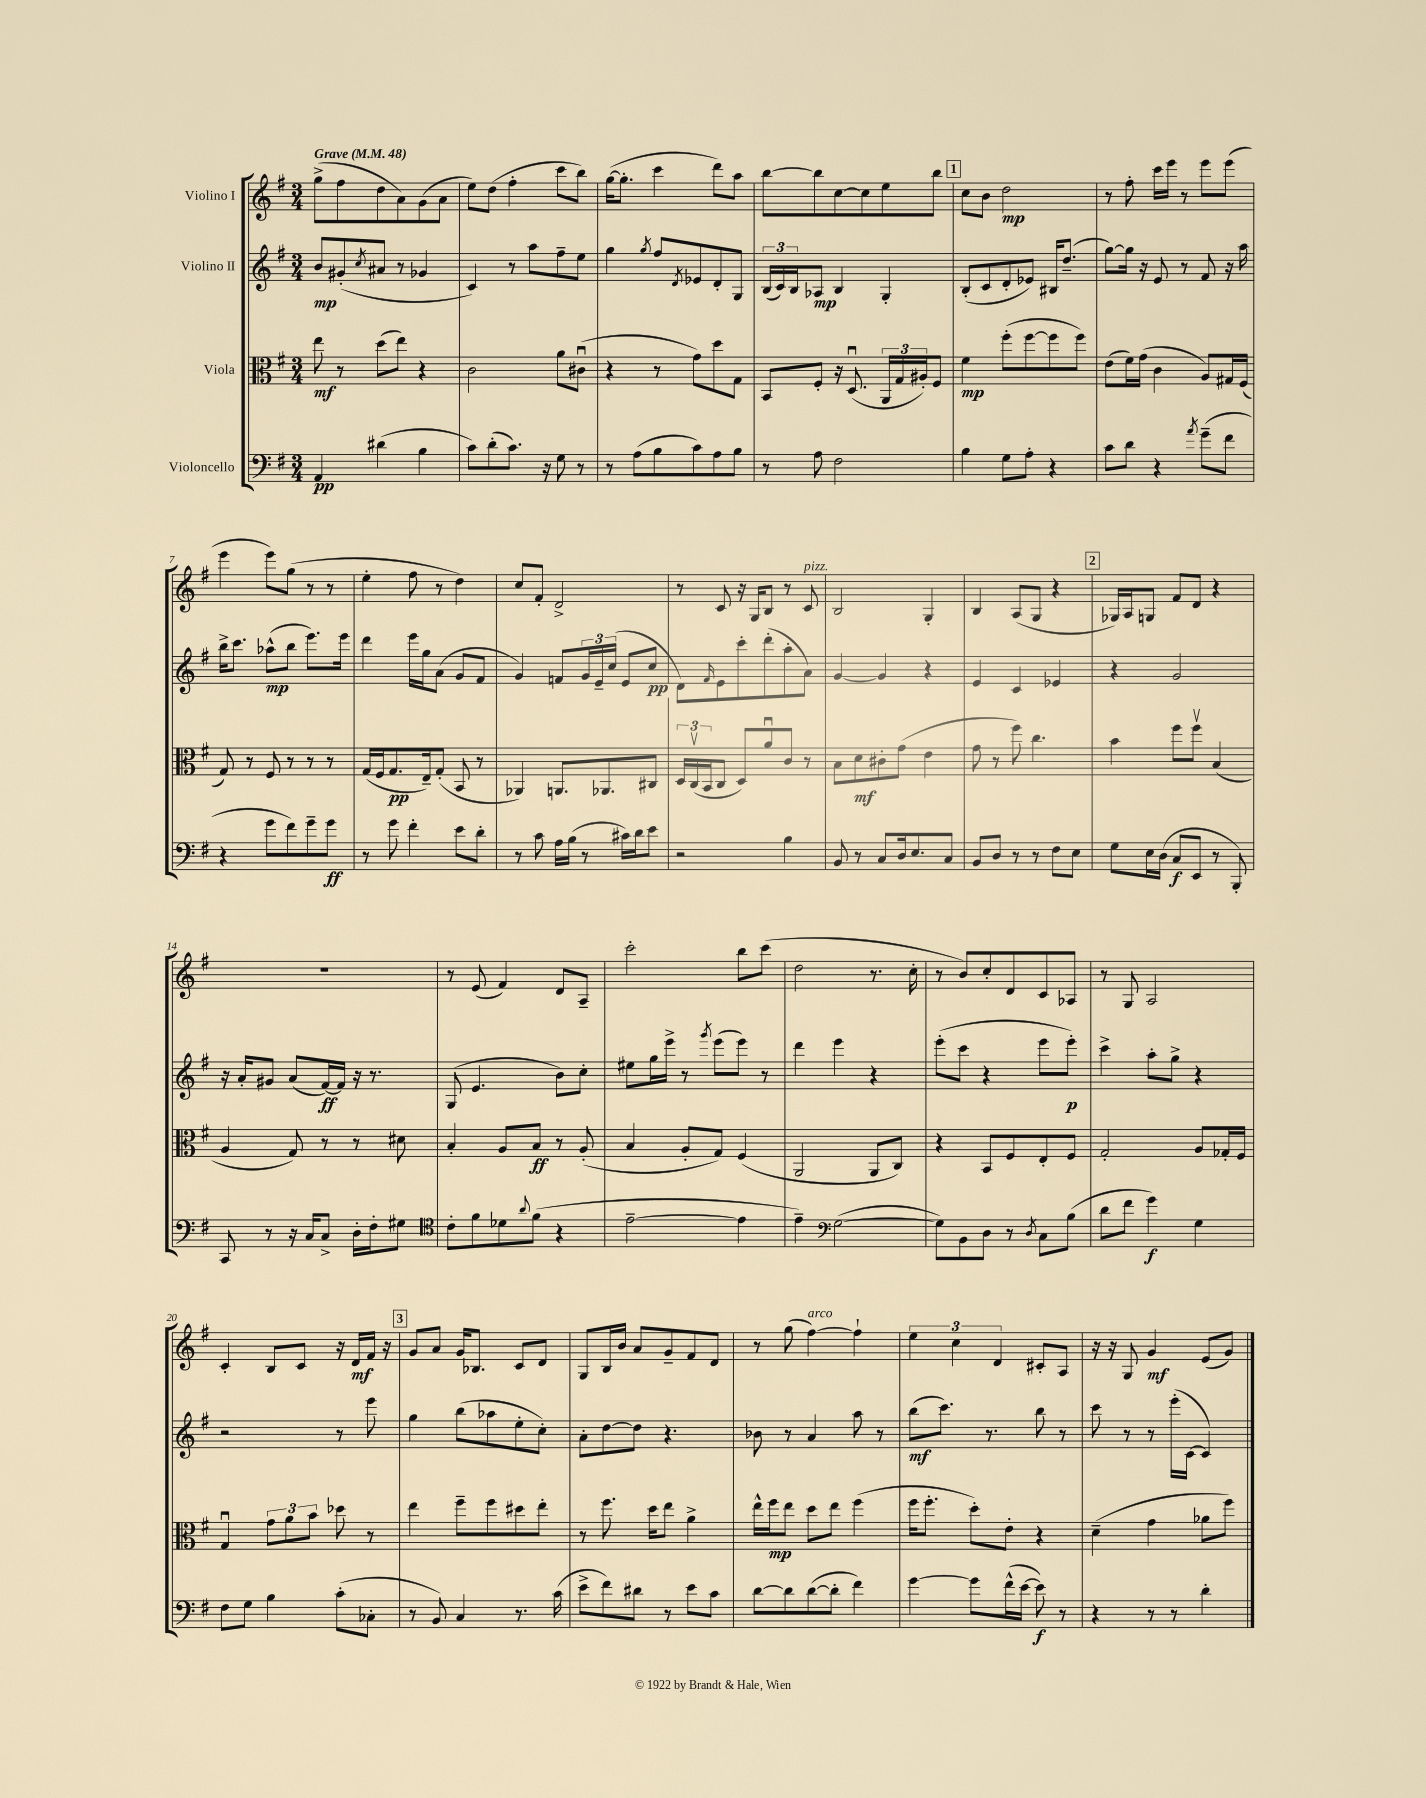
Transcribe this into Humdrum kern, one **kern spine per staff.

**kern	**dynam	**kern	**dynam	**kern	**dynam	**kern	**dynam
*part4	*part4	*part3	*part3	*part2	*part2	*part1	*part1
*staff4	*staff4	*staff3	*staff3	*staff2	*staff2	*staff1	*staff1
*I"Violoncello	*	*I"Viola	*	*I"Violino II	*	*I"Violino I	*
*clefF4	*	*clefC3	*	*clefG2	*	*clefG2	*
*k[f#]	*	*k[f#]	*	*k[f#]	*	*k[f#]	*
*M3/4	*	*M3/4	*	*M3/4	*	*M3/4	*
*MM48	*	*MM48	*	*MM48	*	*MM48	*
=1	=1	=1	=1	=1	=1	=1	=1
!	!	!	!	!	!	!LO:TX:a:B:t=Grave	!
4AA/	pp	8ee\	mf	8b/L	mp	(8gg^\L	.
.	.	8r	.	(8g#X'/	.	8ff#\	.
.	.	.	.	8qcc/	.	.	.
(4d#X\	.	(8dd\L	.	8a#X/J	.	8dd\	.
.	.	8ee\J)	.	8r	.	8a\)	.
4B\	.	4r	.	4g-X/	.	(8g\	.
.	.	.	.	.	.	8a\J	.
=2	=2	=2	=2	=2	=2	=2	=2
8c\L)	.	2c\	.	4c/)	.	8ee\L)	.
(8d'\	.	.	.	.	.	(8dd\J	.
8.c\J)	.	.	.	8r	.	4ff#'\	.
.	.	.	.	8aa\L	.	.	.
16r	.	.	.	.	.	.	.
8G\	.	8a\L	.	8ff#~\	.	8ccc\L	.
8r	.	(8c#Xu\J	.	8ee\J	.	8bb\J)	.
=3	=3	=3	=3	=3	=3	=3	=3
8r	.	4r	.	4gg\	.	([16gg\KL	.
.	.	.	.	.	.	8.gg'\J]	.
(8A\L	.	.	.	.	.	.	.
.	.	.	.	8qgg/	.	.	.
8B\	.	8r	.	8ff#/L	.	4ccc\	.
.	.	.	.	8qd/	.	.	.
8c\)	.	8g\L)	.	8e-X/	.	.	.
8A\	.	8dd\	.	8d'/	.	8ddd\L)	.
8B\J	.	8G\J	.	8G/J	.	8aa\J	.
=4	=4	=4	=4	=4	=4	=4	=4
8r	.	8BB/L	.	(24B/LL	.	[8bb\L	.
.	.	.	.	24c/)	.	.	.
.	.	.	.	24B/J	.	.	.
8A\	.	8F#'/J	.	8A-X/J	mp	8bb\]	.
2F#\	.	16r	.	4B/	.	[8cc\	.
.	.	(8.Du/	.	.	.	.	.
.	.	.	.	.	.	8cc\]	.
.	.	24AA/LL	.	4G'/	.	8ee\	.
.	.	24G/	.	.	.	.	.
.	.	24A#X'/J)	.	.	.	.	.
.	.	8F#/J	.	.	.	8bb\J	.
!!LO:REH:place=s1:t=1
=5	=5	=5	=5	=5	=5	=5	=5
4B\	.	4f#\	mp	(8B'/L	.	8cc\L	.
.	.	.	.	8c/	.	8b\J	.
8G\L	.	(8ff#'\L	.	8d'/	.	2dd\	mp
8A'\J	.	[8ff#\	.	8e-X/J)	.	.	.
4r	.	8ff#\]	.	16B#X/KL	.	.	.
.	.	.	.	(8.dd~/J	.	.	.
.	.	8ff#\J)	.	.	.	.	.
=6	=6	=6	=6	=6	=6	=6	=6
8c\L	.	(8e\L	.	[8gg\L)	.	8r	.
8d\J	.	16f#\L)	.	16gg\Jk]	.	8ff#'\	.
.	.	(16g\JJ	.	16r	.	.	.
4r	.	4c\	.	8e/	.	16ccc\LL	.
.	.	.	.	.	.	16eee\JJ	.
.	.	.	.	8r	.	8r	.
8qa/	.	.	.	.	.	.	.
(8g~\L	.	8A/L)	.	8f#/	.	8eee\L	.
8f#\J	.	16G#X/L	.	16r	.	(8eee\J	.
.	.	(16F#/JJ	.	16aa\	.	.	.
!!LO:LB:g=z
=7	=7	=7	=7	=7	=7	=7	=7
4r	.	8G/)	.	16bb^\KL	.	4eee\	.
.	.	.	.	8.ccc\J	.	.	.
.	.	8r	.	.	.	.	.
8g\L	.	8F#/	.	(8aa-X^^\L	mp	8eee\L)	.
8f#\)	.	8r	.	8bb\J	.	(8gg\J	.
8g~\	.	8r	.	8.eee\L)	.	8r	.
8g\J	ff	8r	.	.	.	8r	.
.	.	.	.	16eee\Jk	.	.	.
=8	=8	=8	=8	=8	=8	=8	=8
8r	.	(16G/LL	.	4ddd\	.	4ee'\	.
.	.	16F#/J	.	.	.	.	.
8g\	.	8.G/	pp	.	.	.	.
4f#'\	.	.	.	16eee\LL	.	8ff#\	.
.	.	16E~/k)	.	16gg\J	.	.	.
.	.	(8G'/J	.	(8a\J	.	8r	.
8e\L	.	8BB/	.	8g/L	.	4dd\)	.
8d'\J	.	8r	.	8f#/J	.	.	.
=9	=9	=9	=9	=9	=9	=9	=9
8r	.	4AA-X/)	.	4g/)	.	8cc/L	.
8c\	.	.	.	.	.	8f#'/J	.
16A\LL	.	8.AAn/L	.	8fn/L	.	2d^/	.
(16B\JJ	.	.	.	.	.	.	.
8r	.	.	.	24g/L	.	.	.
.	.	.	.	24e~/	.	.	.
.	.	8.AA-X/	.	.	.	.	.
.	.	.	.	(24cc/JJ	.	.	.
16c#X\LL)	.	.	.	8e/L	.	.	.
16d\J	.	.	.	.	.	.	.
8e\J	.	8C#X/J	.	8cc/J	pp	.	.
=10	=10	=10	=10	=10	=10	=10	=10
2r	.	24D/LL	.	8d\L)	.	8r	.
.	.	(24Cv/	.	.	.	.	.
.	.	24BB/J	.	.	.	.	.
.	.	.	.	16qqf#/	.	.	.
.	.	8C/J	.	8e\	.	8c/	.
.	.	8D/L)	.	8ccc'\	.	16r	.
.	.	.	.	.	.	16G/KL	.
.	.	8au/	.	(8ddd'\	.	8B/J	.
4B\	.	8c/J	.	8aa'\	.	8r	.
!	!	!	!	!	!	!LO:TX:a:i:t=pizz.	!
.	.	8r	.	8a\J)	.	8c/	.
=11	=11	=11	=11	=11	=11	=11	=11
8BB/	.	8B\L	.	[4g/	.	2B/	.
8r	.	8d\	mf	.	.	.	.
8C/L	.	8c#X'\	.	4g/]	.	.	.
16D/k	.	(8g\J	.	.	.	.	.
8.E/	.	.	.	.	.	.	.
.	.	4e\	.	4r	.	4G'/	.
8C/J	.	.	.	.	.	.	.
=12	=12	=12	=12	=12	=12	=12	=12
8BB/L	.	8g\	.	4e/	.	4B/	.
8D/J	.	8r	.	.	.	.	.
8r	.	8ff#\)	.	4c/	.	(8A/L	.
8r	.	4.cc\	.	.	.	8G/J	.
8F#\L	.	.	.	4e-X/	.	4r	.
8E\J	.	.	.	.	.	.	.
!!LO:REH:place=s1:t=2
=13	=13	=13	=13	=13	=13	=13	=13
8G\L	.	4b\	.	4r	.	16G-X/LL)	.
.	.	.	.	.	.	16A/J	.
16E\L	.	.	.	.	.	8Gn/J	.
(16D\JJ	.	.	.	.	.	.	.
8C/L	f	8ff#\L	.	2g/	.	8f#/L	.
8EE/J	.	8ff#v\J	.	.	.	8d/J	.
8r	.	(4B/	.	.	.	4r	.
8BBB'/)	.	.	.	.	.	.	.
!!LO:LB:g=z
=14	=14	=14	=14	=14	=14	=14	=14
8CC/	.	4A/	.	16r	.	2.r	.
.	.	.	.	16a'/KL	.	.	.
8r	.	.	.	8g#X/J	.	.	.
16r	.	8G/)	.	(8a/L	.	.	.
16C/KL	.	.	.	.	.	.	.
8C^/J	.	8r	.	[16f#/L)	ff	.	.
.	.	.	.	16f#/JJ]	.	.	.
16D'\LL	.	8r	.	16r	.	.	.
16F#'\J	.	.	.	8.r	.	.	.
8G#X\J	.	8d#X\	.	.	.	.	.
=15	=15	=15	=15	=15	=15	=15	=15
*clefC4	*	*	*	*	*	*	*
8c'\L	.	4B'/	.	(8G/	.	8r	.
8f#\	.	.	.	4.e/	.	(8e/	.
8d-X\	.	8A/L	.	.	.	4f#/)	.
8qqa/	.	.	.	.	.	.	.
(8f#\J	.	8B/J	ff	.	.	.	.
4r	.	8r	.	8b\L)	.	8d/L	.
.	.	(8A'/	.	8cc'\J	.	8A~/J	.
=16	=16	=16	=16	=16	=16	=16	=16
[2e~\	.	4B/	.	8ee#X\L	.	2ccc'\	.
.	.	.	.	16gg\L	.	.	.
.	.	.	.	16eee^\JJ	.	.	.
.	.	8A'/L	.	8r	.	.	.
.	.	.	.	8qggg/	.	.	.
.	.	8G/J)	.	(8eee\L	.	.	.
4e\]	.	(4F#/	.	8eee\J)	.	8bb\L	.
.	.	.	.	8r	.	(8ccc\J	.
=17	=17	=17	=17	=17	=17	=17	=17
4e~\)	.	2AA/	.	4ddd\	.	2dd\	.
*clefF4	*	*	*	*	*	*	*
([2G\	.	.	.	4eee\	.	.	.
.	.	8AA/L	.	4r	.	8.r	.
.	.	8C/J)	.	.	.	.	.
.	.	.	.	.	.	16cc'\	.
=18	=18	=18	=18	=18	=18	=18	=18
8G\L])	.	4r	.	(8eee'\L	.	8r	.
8BB\	.	.	.	8ccc\J	.	8b/L)	.
8D\J	.	8BB/L	.	4r	.	8cc'/	.
8r	.	8F#/	.	.	.	8d/	.
8qD/	.	.	.	.	.	.	.
8C\L	.	8E'/	.	8eee\L	.	8c/	.
(8B\J	.	8F#/J	.	8eee'\J)	p	8A-X/J	.
=19	=19	=19	=19	=19	=19	=19	=19
8d\L	.	2G'/	.	4ccc^\	.	8r	.
8f#\J	.	.	.	.	.	8G/	.
4g\)	f	.	.	8aa'\L	.	2A/	.
.	.	.	.	8gg^\J	.	.	.
4G\	.	8A/L	.	4r	.	.	.
.	.	16G-X'/L	.	.	.	.	.
.	.	16F#/JJ	.	.	.	.	.
!!LO:LB:g=z
=20	=20	=20	=20	=20	=20	=20	=20
8F#\L	.	4Gu/	.	2r	.	4c'/	.
8G\J	.	.	.	.	.	.	.
4B\	.	12g\L	.	.	.	8B/L	.
.	.	12a\	.	.	.	.	.
.	.	.	.	.	.	8c/J	.
.	.	12b\J	.	.	.	.	.
(8c'\L	.	8dd-X\	.	8r	.	16r	.
.	.	.	.	.	.	16d/LL	mf
8C-X'\J	.	8r	.	8eee\	.	16f#/JJ	.
.	.	.	.	.	.	16r	.
!!LO:REH:place=s1:t=3
=21	=21	=21	=21	=21	=21	=21	=21
8r	.	4ee\	.	4gg\	.	8g/L	.
8BB/)	.	.	.	.	.	8a/J	.
4C/	.	8ff#~\L	.	(8bb\L	.	16g/KL	.
.	.	.	.	.	.	8.B-X/J	.
.	.	8ff#\	.	8aa-X\	.	.	.
8.r	.	8dd#X\	.	8ee'\	.	8c/L	.
.	.	8ee'\J	.	8cc'\J)	.	8d/J	.
(16c\	.	.	.	.	.	.	.
=22	=22	=22	=22	=22	=22	=22	=22
8e^\L	.	8r	.	8a'\L	.	8G/L	.
8f#\)	.	8.ff#\	.	[8dd\	.	16B/L	.
.	.	.	.	.	.	16b/JJ	.
8d#X\J	.	.	.	8dd\J]	.	8a/L	.
.	.	16dd\KL	.	.	.	.	.
8r	.	8ee\J	.	4.r	.	8g~/	.
8e\L	.	4a^\	.	.	.	8f#/	.
8c\J	.	.	.	.	.	8d/J	.
=23	=23	=23	=23	=23	=23	=23	=23
[8d\L	.	16ee^^\LL	.	8b-X\	.	8r	.
.	.	16ff#\J	mp	.	.	.	.
8d\]	.	8ee\J	.	8r	.	(8gg\	.
!	!	!	!	!	!	!LO:TX:a:i:t=arco	!
([8d\	.	8dd\L	.	4a/	.	[4ff#\)	.
8d'\J]	.	8ee\J	.	.	.	.	.
4f#\)	.	(4ff#\	.	8aa\	.	4ff#`\]	.
.	.	.	.	8r	.	.	.
=24	=24	=24	=24	=24	=24	=24	=24
[4g\	.	16ff#\KL	.	(8bb\L	mf	6ee\	.
.	.	8.ff#'\J	.	.	.	.	.
.	.	.	.	8.ccc\J)	.	.	.
.	.	.	.	.	.	6cc\	.
8g\L]	.	8dd'\L)	.	.	.	.	.
.	.	.	.	8.r	.	.	.
.	.	.	.	.	.	6d/	.
(16f#^^\L	.	8e'\J	.	.	.	.	.
[16e\JJ	.	.	.	.	.	.	.
8e\])	f	4r	.	8bb\	.	8c#X'/L	.
8r	.	.	.	8r	.	8A/J	.
=25	=25	=25	=25	=25	=25	=25	=25
4r	.	(4d~\	.	8ccc\	.	16r	.
.	.	.	.	.	.	16r	.
.	.	.	.	8r	.	8G/	.
8r	.	4g\	.	8r	.	4g/	mf
8r	.	.	.	(16eee'\LL	.	.	.
.	.	.	.	[16c\JJ	.	.	.
4d'\	.	8a-X\L	.	4c/])	.	(8e/L	.
.	.	8ff#\J)	.	.	.	8g/J)	.
==	==	==	==	==	==	==	==
*-	*-	*-	*-	*-	*-	*-	*-
